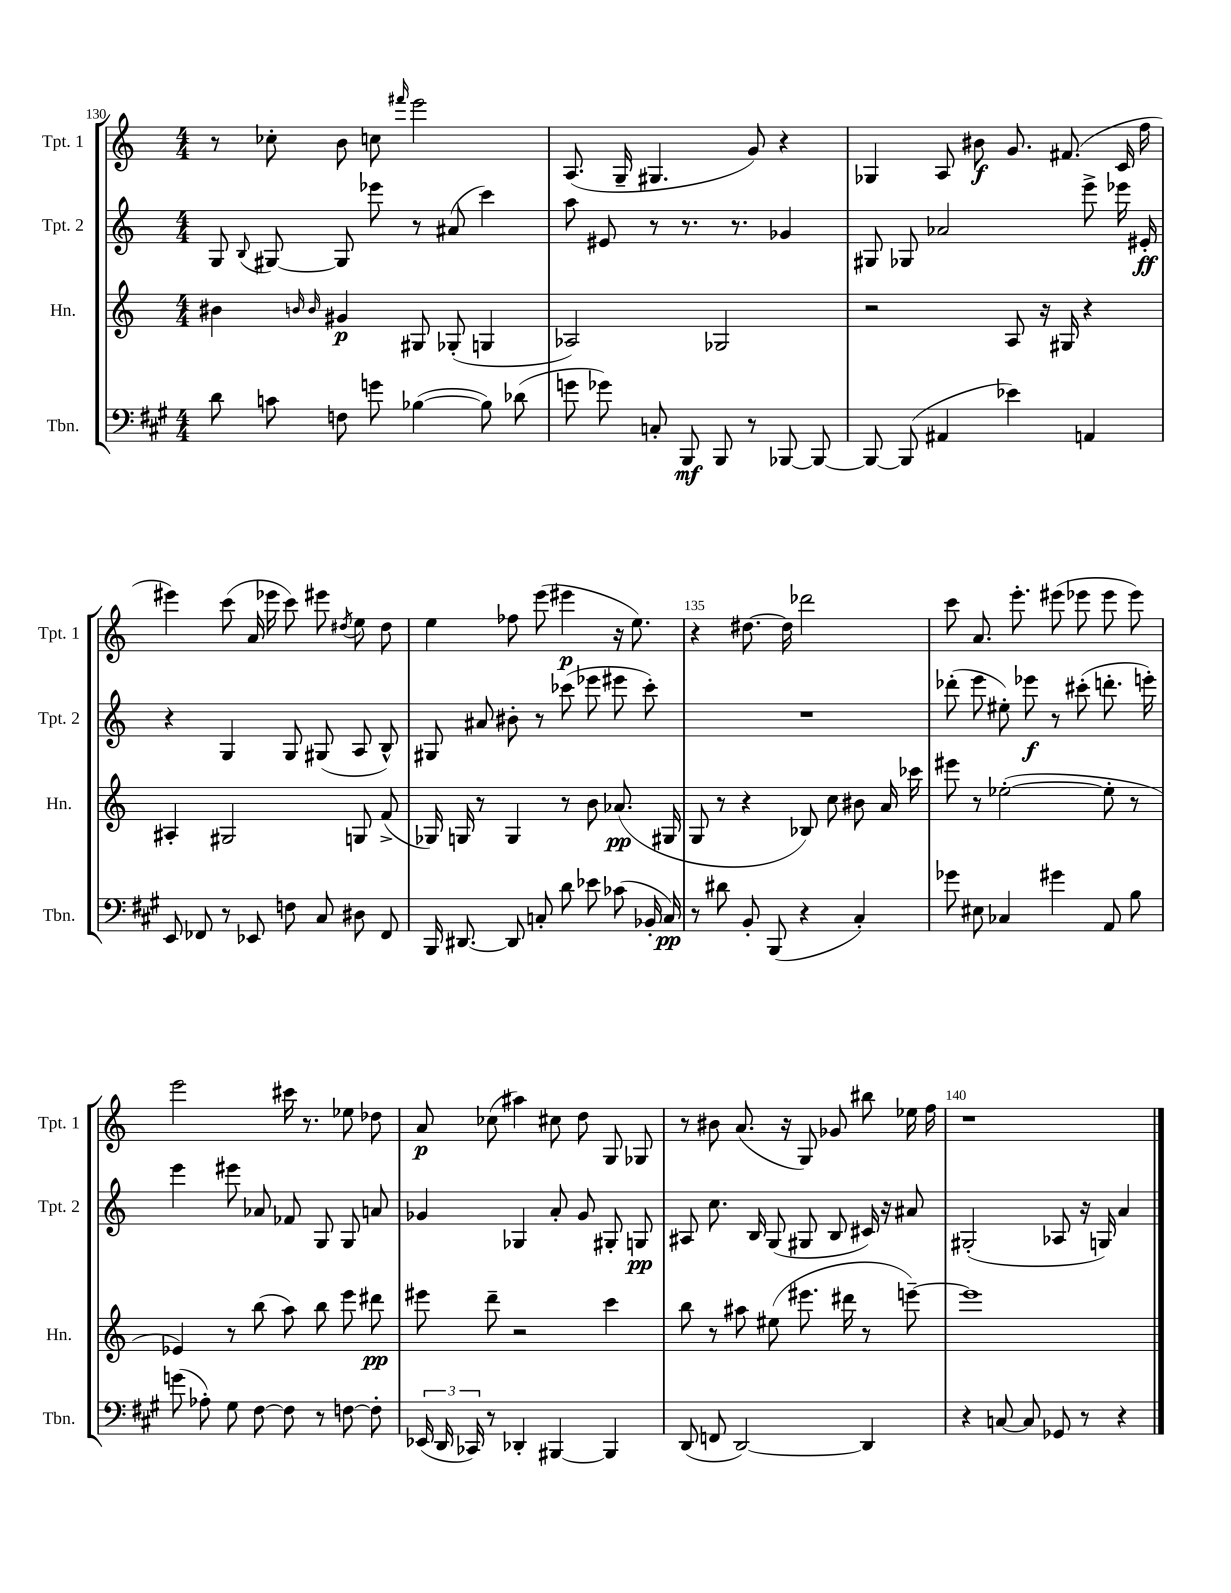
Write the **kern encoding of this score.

**kern	**dynam	**kern	**dynam	**kern	**dynam	**kern	**dynam
*part4	*part4	*part3	*part3	*part2	*part2	*part1	*part1
*staff4	*staff4	*staff3	*staff3	*staff2	*staff2	*staff1	*staff1
*I"Tbn.	*	*I"Hn.	*	*I"Tpt. 2	*	*I"Tpt. 1	*
*I'Tbn.	*	*I'Hn.	*	*I'Tpt. 2	*	*I'Tpt. 1	*
*clefF4	*	*clefG2	*	*clefG2	*	*clefG2	*
*k[f#c#g#]	*	*k[]	*	*k[]	*	*k[]	*
*M4/4	*	*M4/4	*	*M4/4	*	*M4/4	*
=130	=130	=130	=130	=130	=130	=130	=130
8d\	.	4b#X\	.	8G/	.	8r	.
.	.	.	.	8qqB/	.	.	.
8cn\	.	.	.	[8G#X/	.	8cc-X'\	.
.	.	16qqbn/	.	.	.	.	.
.	.	16qqb/	.	.	.	.	.
8Fn\	.	4g#X/	p	8G#/]	.	8b\	.
8gn\	.	.	.	8eee-X\	.	8ccn\	.
.	.	.	.	.	.	16qqfff#X/	.
([4B-X\	.	8G#X/	.	8r	.	2eee\	.
.	.	(8G-X'/	.	(8a#X/	.	.	.
8B-\])	.	4Gn/	.	4ccc\)	.	.	.
(8d-X\	.	.	.	.	.	.	.
=131	=131	=131	=131	=131	=131	=131	=131
8gn\	.	2A-X/)	.	8aa\	.	(8.A/	.
8g-X\)	.	.	.	8e#X/	.	.	.
.	.	.	.	.	.	16G~/	.
8Cn'/	.	.	.	8r	.	4.G#X/	.
8BBB/	mf	.	.	8.r	.	.	.
8BBB/	.	2G-X/	.	.	.	.	.
.	.	.	.	8.r	.	.	.
8r	.	.	.	.	.	8g/)	.
[8BBB-X/	.	.	.	4g-X/	.	4r	.
8BBB-/_	.	.	.	.	.	.	.
=132	=132	=132	=132	=132	=132	=132	=132
8BBB-/_	.	2r	.	8G#X/	.	4G-X/	.
(8BBB-/]	.	.	.	8G-X/	.	.	.
4AA#X/	.	.	.	2a-X/	.	8A/	.
.	.	.	.	.	.	8b#X\	f
4e-X\)	.	8A/	.	.	.	8.g/	.
.	.	16r	.	.	.	.	.
.	.	16G#X/	.	.	.	(8.f#X/	.
4AAn/	.	4r	.	8eee^\	.	.	.
.	.	.	.	16eee-X\	.	16c/	.
.	.	.	.	16e#X'/	ff	16ff\	.
!!LO:LB:g=z
=133	=133	=133	=133	=133	=133	=133	=133
8EE/	.	4A#X'/	.	4r	.	4eee#X\)	.
8FF-X/	.	.	.	.	.	.	.
8r	.	2G#X/	.	4G/	.	(8ccc\	.
8EE-X/	.	.	.	.	.	16a/	.
.	.	.	.	.	.	16eee-X\	.
8Fn\	.	.	.	8G/	.	8ccc\)	.
8C#/	.	.	.	(8G#X/	.	8eee#X\	.
.	.	.	.	.	.	8qdd#X/	.
8D#X\	.	8Gn/	.	8A/	.	8ee\	.
8FF-/	.	(8f^/	.	8B^^/)	.	8dd#\	.
=134	=134	=134	=134	=134	=134	=134	=134
16BBB/	.	16G-X/)	.	8G#X/	.	4ee\	.
[8.DD#X/	.	16Gn/	.	.	.	.	.
.	.	8r	.	8a#X/	.	.	.
8DD#/]	.	4G/	.	8b#X'\	.	8ff-X\	.
8Cn'/	.	.	.	8r	.	(8eee\	.
8d\	.	8r	.	(8ccc-X\	.	4eee#X\	p
8e-X\	.	8b\	.	8eee-X\	.	.	.
(8c-X\	.	(8.a-X/	pp	8eee#X\	.	16r	.
.	.	.	.	.	.	8.ee\)	.
16BB-X'/	.	.	.	8ccc-'\)	.	.	.
16C/)	pp	16G#X/	.	.	.	.	.
=135	=135	=135	=135	=135	=135	=135	=135
8r	.	8G/	.	1r	.	4r	.
8d#X\	.	8r	.	.	.	.	.
8BB'/	.	4r	.	.	.	[8.dd#X\	.
(8BBB/	.	.	.	.	.	.	.
.	.	.	.	.	.	16dd#\]	.
4r	.	8B-X/)	.	.	.	2ddd-X\	.
.	.	8cc\	.	.	.	.	.
4C#'/)	.	8b#X\	.	.	.	.	.
.	.	16a/	.	.	.	.	.
.	.	16ccc-X\	.	.	.	.	.
=136	=136	=136	=136	=136	=136	=136	=136
8g-X\	.	8eee#X\	.	(8ddd-X'\	.	8ccc\	.
8E#X\	.	8r	.	8eee\	.	8.a/	.
4C-X/	.	([2ee-X'\	.	8ee#X'\)	.	.	.
.	.	.	.	.	.	8.eee'\	.
.	.	.	.	8eee-X\	f	.	.
4g#X\	.	.	.	8r	.	(8eee#X\	.
.	.	.	.	(8ccc#X'\	.	8eee-X\	.
8AA/	.	8ee-'\]	.	8.dddn'\	.	8eee-\	.
8B\	.	8r	.	.	.	8eee-\)	.
.	.	.	.	16eeen'\)	.	.	.
!!LO:LB:g=z
=137	=137	=137	=137	=137	=137	=137	=137
(8gn\	.	4e-X/)	.	4eee\	.	2eee\	.
8A-X'\)	.	.	.	.	.	.	.
8G#\	.	8r	.	8eee#X\	.	.	.
[8F#\	.	(8bb\	.	8a-X/	.	.	.
8F#\]	.	8aa\)	.	8f-X/	.	16ccc#X\	.
.	.	.	.	.	.	8.r	.
8r	.	8bb\	.	8G/	.	.	.
[8Fn\	.	8eee\	.	8G/	.	8ee-X\	.
8F'\]	.	8ddd#X\	pp	8an/	.	8dd-X\	.
=138	=138	=138	=138	=138	=138	=138	=138
(24EE-X/	.	8eee#X\	.	4g-X/	.	8a/	p
24DD/	.	.	.	.	.	.	.
24CC-X/)	.	.	.	.	.	.	.
8r	.	8ddd~\	.	.	.	(8cc-X\	.
4DD-X'/	.	2r	.	4G-X/	.	4aa#X\)	.
[4BBB#X/	.	.	.	8a'/	.	8cc#X\	.
.	.	.	.	8g-/	.	8dd\	.
4BBB#/]	.	4ccc\	.	8G#X'/	.	8G/	.
.	.	.	.	8Gn/	pp	8G-X/	.
=139	=139	=139	=139	=139	=139	=139	=139
(8DD/	.	8bb\	.	8A#X/	.	8r	.
8FFn/	.	8r	.	8.cc\	.	8b#X\	.
[2DD/)	.	8aa#X\	.	.	.	(8.a/	.
.	.	.	.	16B/	.	.	.
.	.	(8ee#X\	.	(8G/	.	.	.
.	.	.	.	.	.	16r	.
.	.	8.eee#X\	.	8G#X/	.	8G/)	.
.	.	.	.	8B/	.	8g-X/	.
.	.	16ddd#X\	.	.	.	.	.
4DD/]	.	8r	.	16c#X/)	.	8bb#X\	.
.	.	.	.	16r	.	.	.
.	.	[8eeen~\)	.	8a#X/	.	16ee-X\	.
.	.	.	.	.	.	16ff\	.
=140	=140	=140	=140	=140	=140	=140	=140
4r	.	1eee]	.	(2G#X'/	.	1r	.
[8Cn/	.	.	.	.	.	.	.
8C/]	.	.	.	.	.	.	.
8GG-X/	.	.	.	8A-X/	.	.	.
8r	.	.	.	16r	.	.	.
.	.	.	.	16Gn/)	.	.	.
4r	.	.	.	4a/	.	.	.
==	==	==	==	==	==	==	==
*-	*-	*-	*-	*-	*-	*-	*-
